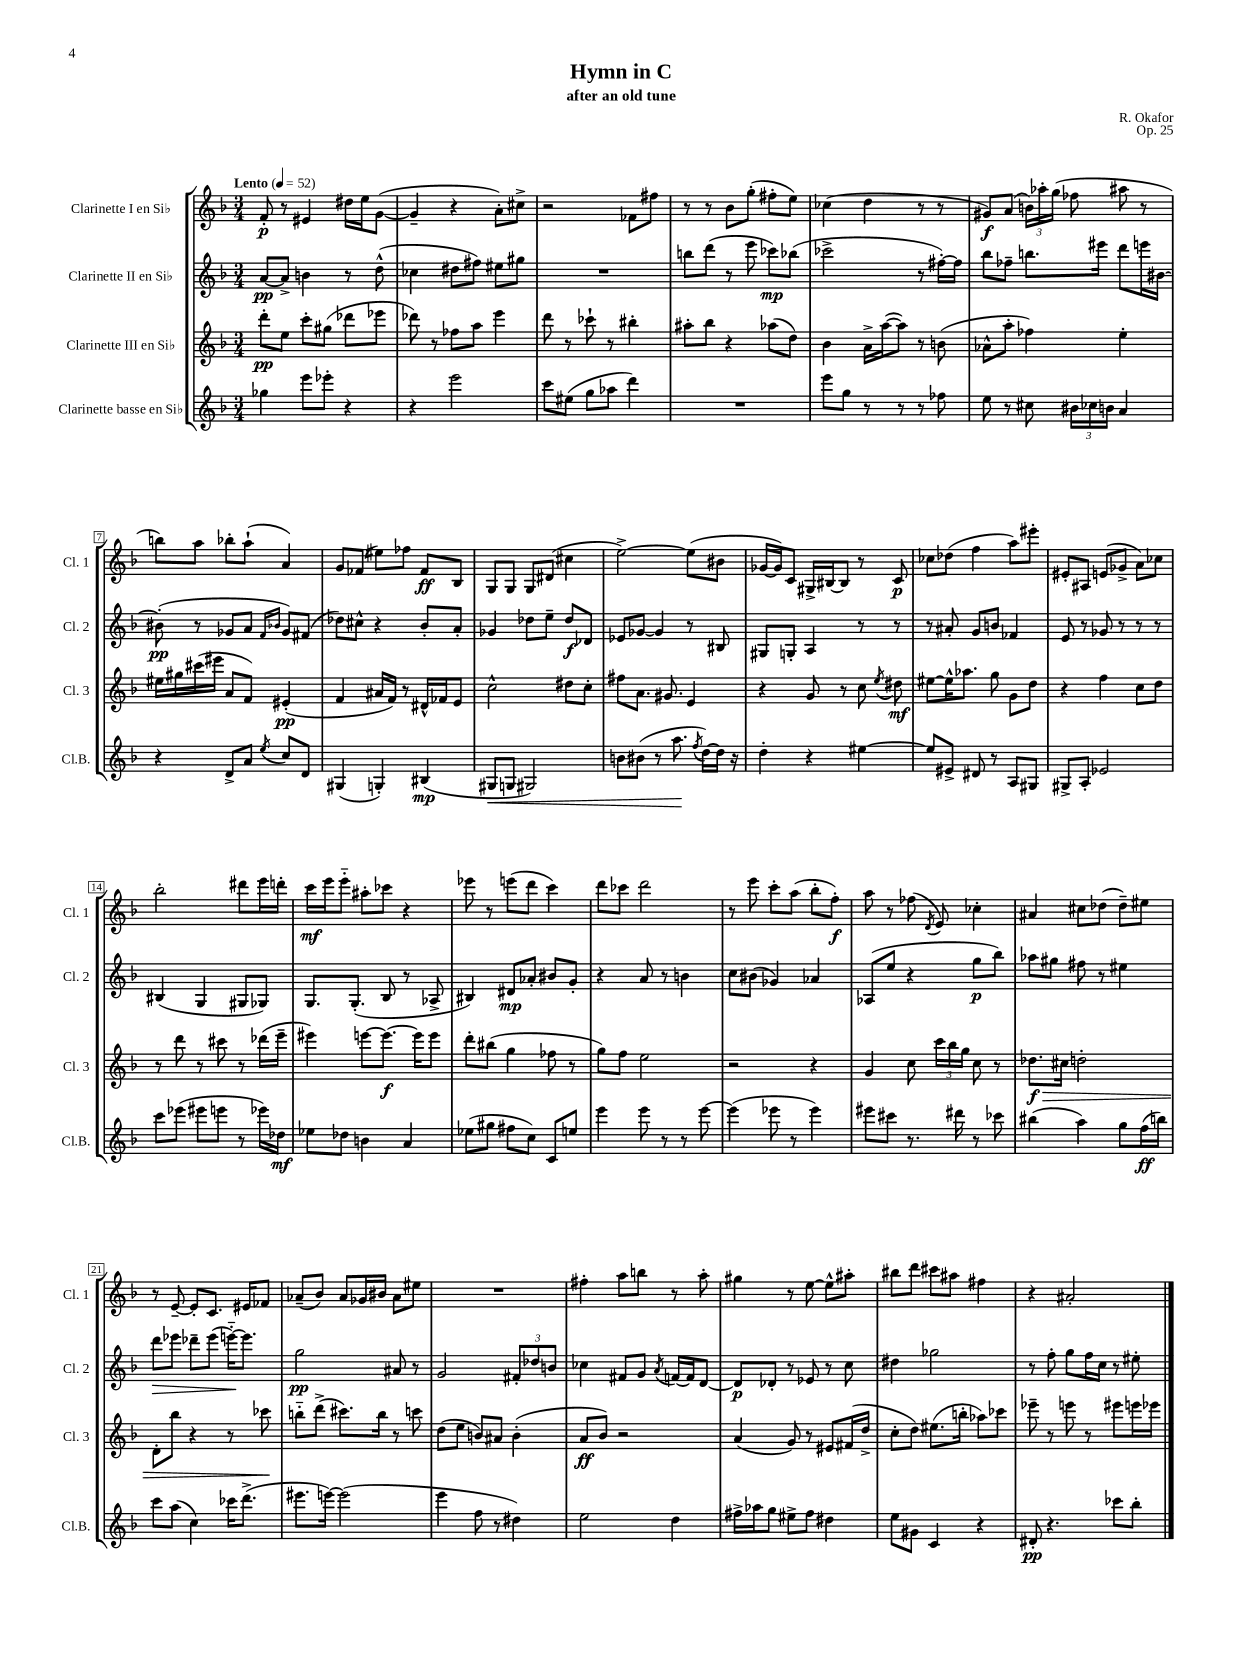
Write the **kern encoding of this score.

**kern	**kern	**kern	**kern
*staff4	*staff3	*staff2	*staff1
*clefG2	*clefG2	*clefG2	*clefG2
*k[b-]	*k[b-]	*k[b-]	*k[b-]
*M3/4	*M3/4	*M3/4	*M3/4
*MM52	*MM52	*MM52	*MM52
4gg-	8ddd'	[8a	8f'
.	8ee	8a^]	8r
8eee	8ccc'	4b	4e#
8eee-'	(8gg#	.	.
4r	8ddd-	8r	16dd#
.	.	.	16ee
.	8eee-	(8dd^^	([8g
=	=	=	=
4r	8ddd-)	4cc-	4g~]
.	8r	.	.
2eee	8ff-	8dd#	4r
.	8aa	8ff#)	.
.	4eee	8ee#	8a')
.	.	8gg#	8cc#^
=	=	=	=
8ccc	8ddd	2.r	2r
(8ee#	8r	.	.
8gg	8ccc-`	.	.
8aa-	8r	.	.
4ddd)	4bb#'	.	8f-
.	.	.	8ff#
=	=	=	=
2.r	8aa#'	8bb	8r
.	8bb-	(8ddd	8r
.	4r	8r	8b-
.	.	8eee	(8gg'
.	(8aa-	8ccc-)	8ff#'
.	8dd)	(8bb-	8ee)
=	=	=	=
8eee	4b-	2ccc-^	(4cc-
8gg	.	.	.
8r	16a^	.	4dd
.	([16aa	.	.
8r	8aa])	.	.
8r	8r	8r	8r
8ff-	(8b	[16ff#')	8r
.	.	16ff#]	.
=	=	=	=
8ee	8a-^^	8bb-	8g#)
8r	8aa'	8ff-~	(8a
8cc#	4ff-)	8.bb	24b)
.	.	.	24aa-'
.	.	.	(24gg
24b#	.	.	8ff-
24cc-	.	.	.
.	.	16eee#	.
24b	.	.	.
4a	4ee'	8ddd	8aa#
.	.	16eee	8r
.	.	[16b#	.
=	=	=	=
4r	16ee#	(8b#']	8bb)
.	16gg#	.	.
.	(16ccc#	8r	8aa
.	16eee#	.	.
8d^	8a	8g-	8bb-'
8a	8f)	8a	(8aa`
.	.	16qqf	.
8qee	.	16qqb-	.
8cc	(4e#'	8g-)	4a)
8d	.	(8f#	.
=	=	=	=
(4G#	4f	8dd-)	8g
.	.	8cc#^^	(8f-
4G')	16a#	4r	8ee#)
.	16f)	.	.
.	8r	.	8ff-
(4B#	16d#^^	8b-'	8f-
.	16f-	.	.
.	8e	8a'	8B-
=	=	=	=
8G#	2cc^^	4g-	8G
8G	.	.	8G
2G#)	.	8dd-	8G
.	.	8ee~	(8d#
.	8dd#	8dd-	4cc#
.	8cc'	8d-	.
=	=	=	=
8b	8ff#	8e-	[2ee^)
(8b#	8.a	[8g-	.
8r	.	4g-]	.
.	8.g#	.	.
8.aa	.	.	.
.	4e	8r	(8ee]
8qff	.	.	.
[16dd)	.	.	.
16dd]	.	8B#	8b#
16r	.	.	.
=	=	=	=
4dd'	4r	8G#	[16g-
.	.	.	16g-])
.	.	8G'	8c
4r	8g	4A	16G#^
.	.	.	[16B#
.	8r	.	8B#]
[4ee#	8cc	8r	8r
.	8qee	.	.
.	8dd#	8r	8c
=	=	=	=
8ee#]	[8ee#	8r	8cc-
8e#^	16ee#^^]	8a#'	(8dd-
.	8.aa-	.	.
8d#	.	8g	4ff
8r	8gg	8b	.
8A	8g	4f-	8aa)
8G#	8dd	.	8eee#'
=	=	=	=
8G#^	4r	8e	8e#'
8A'	.	8r	8A#
2e-	4ff	8g-	(8e
.	.	8r	8g-^
.	8cc	8r	8a)
.	8dd	8r	8cc-
=	=	=	=
8ccc	8r	(4B#	2bb-'
(8eee-	8ddd	.	.
8eee#	8r	4G	.
8eee	8ccc#	.	.
8r	8r	8G#	8ddd#
16eee-)	(16ddd-	8G-)	16eee
16dd-	16eee~	.	16ddd'
=	=	=	=
8ee-	4eee#)	8.G	16ccc
.	.	.	16eee
8dd-	.	.	8eee'~
.	.	(8.G'	.
4b	[8eee	.	8aa#'
.	8.eee_	8B-	8ccc-
4a	.	8r	4r
.	16eee]	.	.
.	8eee	8A-^	.
=	=	=	=
(8ee-	8ddd'	4B#)	8eee-
8gg#	(8bb#	.	8r
8ff#	4gg	8d#	(8eee
8cc)	.	8a-'	8ddd
8c	8ff-	8b#	4ccc)
8ee	8r	8g'	.
=	=	=	=
4eee	8gg)	4r	8ddd
.	8ff	.	8ccc-
8eee	2ee	8a	2ddd
8r	.	8r	.
8r	.	4b	.
[8eee	.	.	.
=	=	=	=
(4eee]	2r	8cc	8r
.	.	(8b#	8eee
8eee-	.	4g-)	8ccc'
8r	.	.	(8aa
4eee-)	4r	4a-	8bb-'
.	.	.	8ff')
=	=	=	=
8eee#	4g	(8A-	8aa
8ccc#	.	8ee	8r
8.r	8cc	4r	(8ff-
.	.	.	8qd
.	24ccc	.	8e)
.	24bb-	.	.
16ddd#	.	.	.
.	24gg	.	.
8r	8cc	8gg	4cc-'
8ccc-	8r	8bb-)	.
=	=	=	=
(4bb#	8.dd-	8aa-	4a#
.	.	8gg#	.
.	16cc#	.	.
4aa)	2dd'	8ff#	8cc#
.	.	8r	(8dd-
8gg	.	4ee#	8dd-~)
(16ff	.	.	8ee#
16bb)	.	.	.
=	=	=	=
8ccc	8d'	8ddd	8r
(8aa	8bb-	8eee-	[8e~
4cc)	4r	8ddd-~	8e']
.	.	(8eee-	8.c
16ccc-	8r	[16eee'~)	.
(8.ddd^	.	8.eee]	16e#
.	8ccc-	.	8f-
=	=	=	=
8.eee#	8bb'~	2gg	(8a-~
.	(8ddd^	.	8b-)
[16eee)	.	.	.
(2eee]	8.ccc#)	.	8a-
.	.	.	16g-
.	16bb	.	16b#
.	8r	8a#	8a-
.	8ccc	8r	8ee#
=	=	=	=
4eee	(8dd	2g	2.r
.	8ee	.	.
8ff	8b)	.	.
8r	8a#	.	.
4dd#)	(4b'	12f#'	.
.	.	12dd-	.
.	.	12b	.
=	=	=	=
2ee	8a	4cc-	4ff#'
.	8b-)	.	.
.	2r	8f#	8aa
.	.	8g	8bb
.	.	8qa	.
4dd	.	[16f	8r
.	.	16f]	.
.	.	[8d	8aa'
=	=	=	=
16ff#^	(4a	8d]	4gg#
16aa-	.	.	.
8gg	.	8d-'	.
8ee#^	8g)	8r	8r
8ff#	8r	8e-	[8ee
4dd#	8e#	8r	8ee^^]
.	(16f#	8cc	8aa#'
.	16dd^	.	.
=	=	=	=
8ee	8cc'	4dd#	8bb#
8g#	8dd)	.	8ddd
4c	(8.ee#	2gg-	8ccc#
.	.	.	8aa#
.	16bb'	.	.
4r	8aa-)	.	4ff#
.	8ccc-	.	.
=	=	=	=
8d#'	8eee-~	8r	4r
4.r	8r	8ff'	.
.	8eee	8gg	2a#'
.	8r	16ff	.
.	.	16cc	.
8ccc-	8eee#	8r	.
8bb-'	16eee	8ee#'	.
.	16eee-	.	.
==	==	==	==
*-	*-	*-	*-
